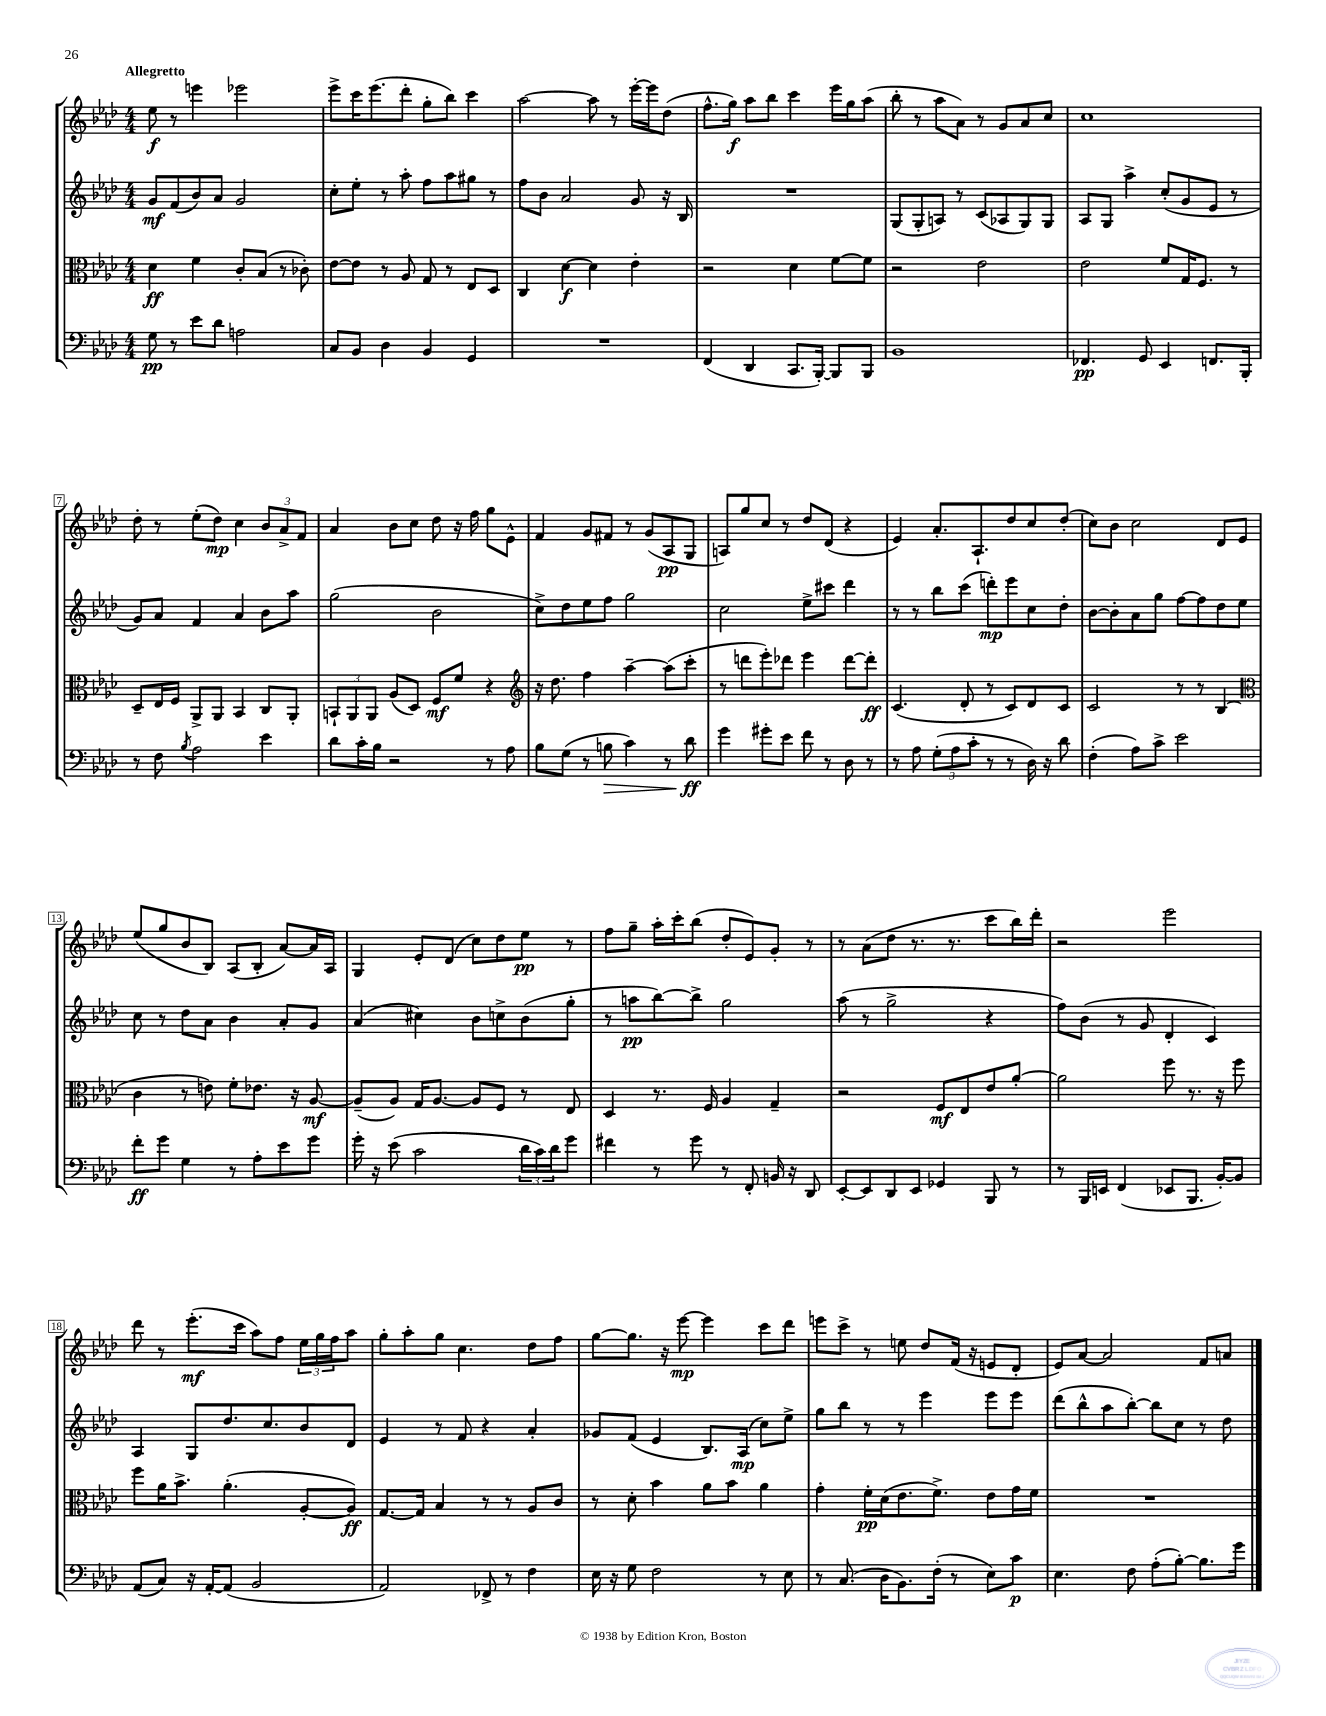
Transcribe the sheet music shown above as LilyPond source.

<<
\new StaffGroup <<
\new Staff = "s0" {
    \clef treble \key aes \major \numericTimeSignature \time 4/4 \tempo "Allegretto"
    ees''8\f r8 e'''4 ees'''2 |
    ees'''8-> c'''16 ees'''8.( des'''8-. g''8-. bes''8) c'''4 |
    aes''2~ aes''8 r8 ees'''16~-. ees'''16 des''8( |
    f''8.-^ g''16\f) aes''8 bes''8 c'''4 ees'''16 g''16 aes''8( |
    bes''8-. r8 aes''8 aes'8) r8 g'8 aes'8 c''8 |
    c''1 |
    des''8-. r8 ees''8-.( des''8\mp) c''4 \tuplet 3/2 { bes'8 aes'8-> f'8 } |
    aes'4 bes'8 c''8 des''8 r16 f''16 g''8 ees'8-^ |
    f'4 g'8 fis'8 r8 g'8( aes8\pp g8 |
    a8) g''8 c''8 r8 des''8 des'8( r4 |
    ees'4) aes'8.-. aes8.-! des''8 c''8 des''8-.( |
    c''8) bes'8 c''2 des'8 ees'8 |
    ees''8( g''8 bes'8 bes8) aes8( bes8-. aes'8~) aes'16 aes16 |
    g4 ees'8-. des'8( c''8) des''8 ees''8\pp r8 |
    f''8 g''8-- aes''16-. c'''16-. bes''8( des''8-. ees'8) g'8-. r8 |
    r8 aes'8( des''8 r8. r8. c'''8 bes''16) des'''16-. |
    r2 ees'''2 |
    des'''8 r8 ees'''8.-.\mf( c'''16 aes''8) f''8 \tuplet 3/2 { ees''16 g''16 f''16 } aes''8 |
    g''8-. aes''8-. g''8 c''4. des''8 f''8 |
    g''8~ g''8. r16 ees'''8~\mp ees'''4 c'''8 des'''8 |
    e'''8 c'''8-> r8 e''8 des''8 f'16( r16 e'8 des'8-. |
    ees'8) aes'8~ aes'2 f'8 a'8 \bar "|." |
}
\new Staff = "s1" {
    \clef treble \key aes \major \numericTimeSignature \time 4/4
    g'8\mf f'8( bes'8) aes'8 g'2 |
    c''8-. ees''8-. r8 aes''8-. f''8 aes''8 gis''8 r8 |
    f''8 bes'8 aes'2 g'8 r16 bes16 |
    R1 |
    g8( g8-. a8) r8 c'8( aes8 g8) g8 |
    aes8 g8 aes''4-> c''8-.( g'8 ees'8 r8 |
    g'8) aes'8 f'4 aes'4 bes'8 aes''8 |
    g''2( bes'2 |
    c''8->) des''8 ees''8 f''8 g''2 |
    c''2 ees''8-> cis'''8 des'''4 |
    r8 r8 bes''8 c'''8( d'''8-.\mp) ees'''8 c''8 des''8-. |
    bes'8~ bes'8-. aes'8 g''8 f''8~ f''8 des''8 ees''8 |
    c''8 r8 des''8 aes'8 bes'4 aes'8-. g'8 |
    aes'4( cis''4) bes'8 c''8-> bes'8( g''8-. |
    r8 a''8\pp bes''8~) bes''8-> g''2 |
    aes''8( r8 g''2-> r4 |
    f''8) bes'8( r8 g'8 des'4-. c'4) |
    aes4 g8 des''8. c''8. bes'8 des'8 |
    ees'4 r8 f'8 r4 aes'4-. |
    ges'8 f'8( ees'4 bes8.) aes16\mp( c''8) ees''8-> |
    g''8 bes''8 r8 r8 ees'''4 ees'''8 ees'''8 |
    des'''8( bes''8-^ aes''8 bes''8~-.) bes''8 c''8 r8 des''8 \bar "|." |
}
\new Staff = "s2" {
    \clef alto \key aes \major \numericTimeSignature \time 4/4
    des'4\ff f'4 c'8-. bes8( r8 ces'8-.) |
    ees'8~ ees'8 r8 aes8 g8 r8 ees8 des8 |
    c4 des'4~\f des'4 ees'4-. |
    r2 des'4 f'8~ f'8 |
    r2 ees'2 |
    ees'2 f'8 g16 f8. r8 |
    des8-- ees16 f16 aes,8-> aes,8 bes,4 c8 aes,8-. |
    \tuplet 3/2 { b,8-! aes,8 aes,8 } aes8( des8) f8\mf f'8 r4 |
    \clef treble r16 des''8. f''4 aes''4~-- aes''8( c'''8-. |
    r8 d'''8 ees'''8-.) des'''8 ees'''4 des'''8~ des'''8-.\ff |
    c'4.( des'8-. r8 c'8) des'8 c'8 |
    c'2 r8 r8 bes4( |
    \clef alto c'4 r8 e'8) f'8-. ees'8. r16 aes8~\mf |
    aes8--( aes8) g16 aes8.~ aes8 f8 r8 ees8 |
    des4 r8. f16 aes4 g4-- |
    r2 f8\mf ees8 ees'8 aes'8~-. |
    aes'2 f''8 r8. r16 f''8 |
    f''8 aes'16 bes'8.-> aes'4.-.( aes8~-. aes8\ff) |
    g8.~ g16 bes4 r8 r8 aes8 c'8 |
    r8 des'8-. bes'4 aes'8 bes'8 aes'4 |
    g'4-. f'16-.\pp des'16( ees'8. f'8.->) ees'8 g'16 f'16 |
    R1 \bar "|." |
}
\new Staff = "s3" {
    \clef bass \key aes \major \numericTimeSignature \time 4/4
    g8\pp r8 ees'8 des'8 a2 |
    c8 bes,8 des4 bes,4 g,4 |
    R1 |
    f,4( des,4 c,8. bes,,16~-.) bes,,8 bes,,8 |
    bes,1 |
    fes,4.\pp g,8 ees,4 f,8. bes,,16-. |
    r8 f8 \acciaccatura { bes8 } aes2 ees'4 |
    des'8 c'16-. bes16 r2 r8 aes8 |
    bes8 g8( r8 b8\> c'4) r8 des'8\ff\! |
    g'4 gis'8-. ees'8 f'8 r8 des8 r8 |
    r8 aes8 \tuplet 3/2 { g8-.( aes8 c'8-. } r8 r8 des16) r16 des'8 |
    f4-.( aes8) c'8-> ees'2 |
    f'8-.\ff g'8 g4 r8 aes8-. ees'8 g'8 |
    g'16-. r16 ees'8( c'2 \tuplet 3/2 { des'16 c'16) des'16 } g'8 |
    fis'4 r8 g'8 r8 f,8-. b,16 r16 des,8 |
    ees,8~-. ees,8 des,8 ees,8 ges,4 bes,,8 r8 |
    r8 bes,,16 e,16 f,4( ees,8 bes,,8. bes,16~-.) bes,8 |
    aes,8( c8) r16 aes,16~-. aes,8( bes,2 |
    aes,2) fes,8-> r8 f4 |
    ees16 r16 g8 f2 r8 ees8 |
    r8 c8.( des16 bes,8.) f16-.( r8 ees8) c'8\p |
    ees4. f8 aes8-.( bes8~-.) bes8. g'16 \bar "|." |
}
>>
>>
\layout { \context { \Score \override BarNumber.stencil = #(make-stencil-boxer 0.1 0.3 ly:text-interface::print) } }
